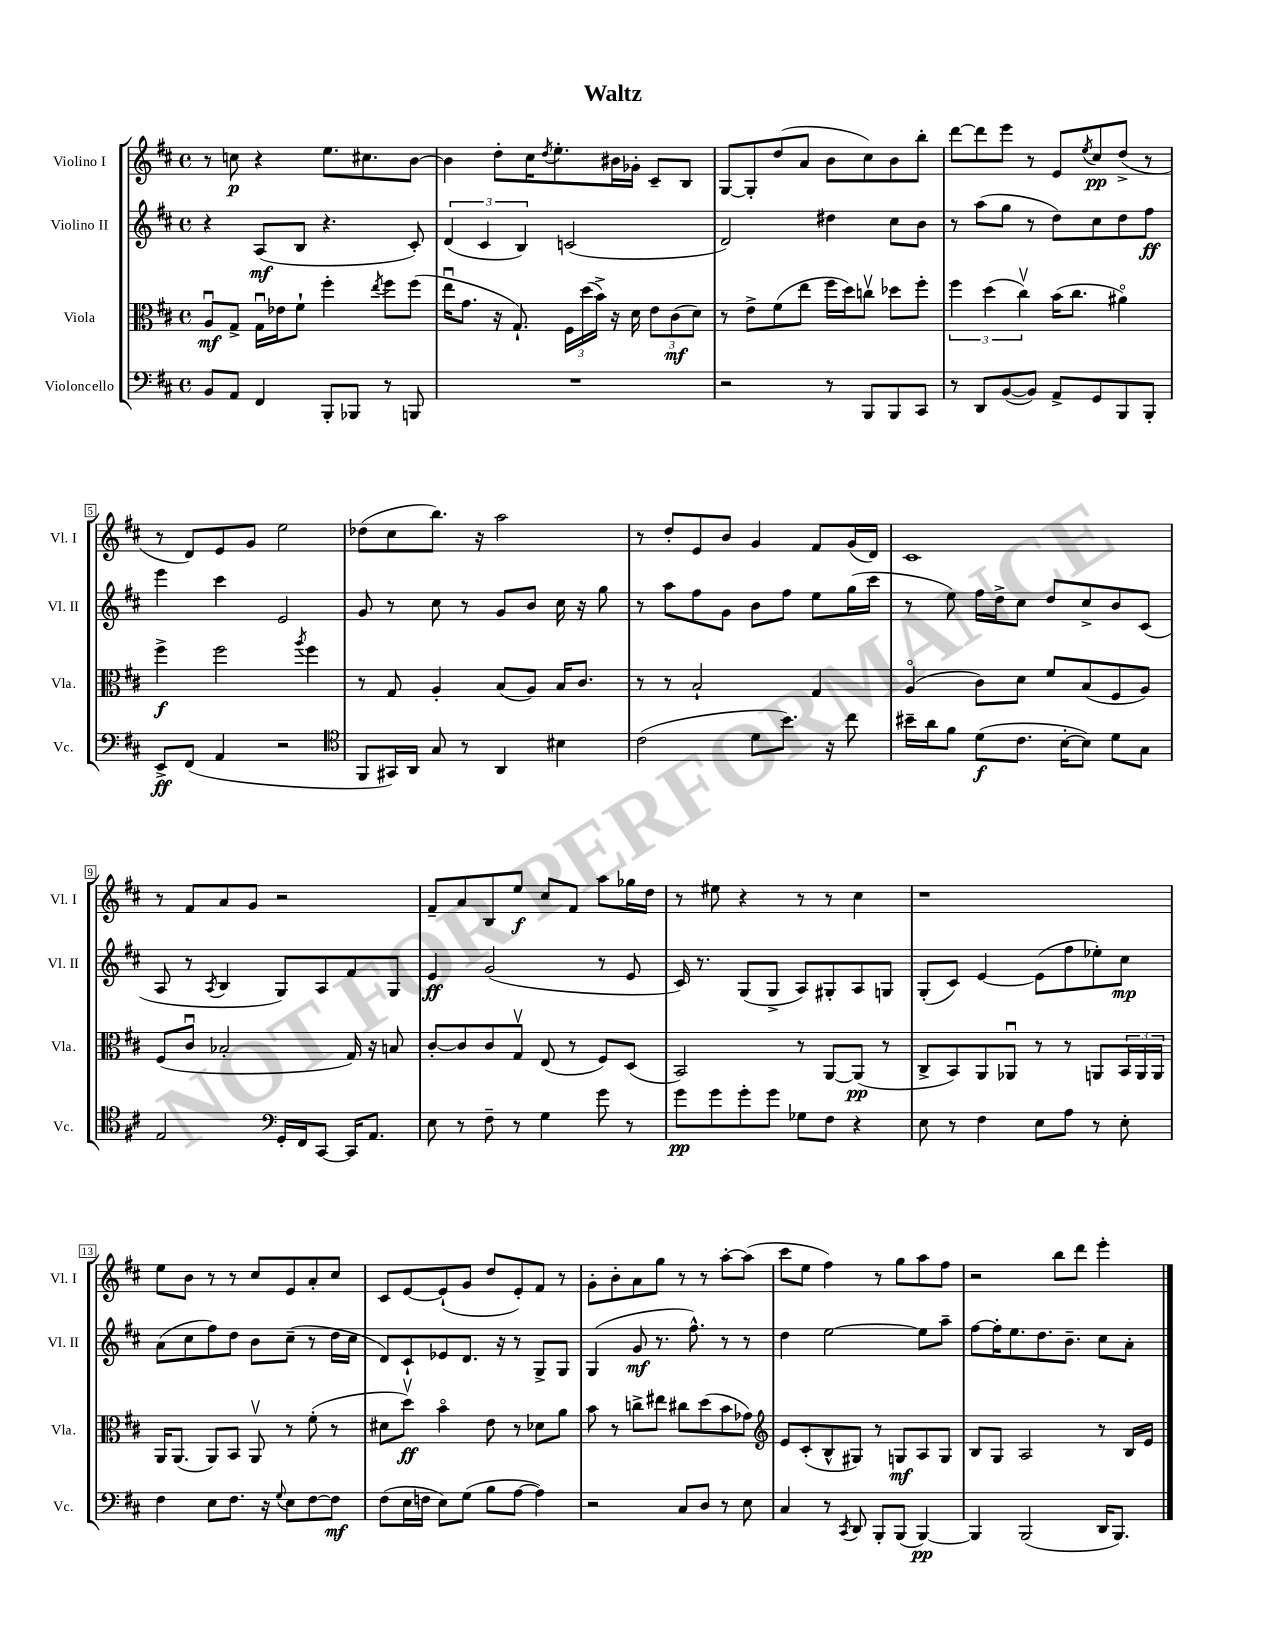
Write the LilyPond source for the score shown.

\header { title = "Waltz" }
<<
\new StaffGroup <<
\new Staff = "s0" \with { instrumentName = "Violino I" shortInstrumentName = "Vl. I" } {
    \clef treble \key d \major \defaultTimeSignature \time 4/4
    r8 c''8\p r4 e''8. cis''8. b'8~ |
    b'4 d''8-. cis''16 \acciaccatura { d''8 } e''8.-. bis'16 ges'16-. cis'8-- b8 |
    g8~ g8-. d''8( a'8 b'8 cis''8) b'8 b''8-. |
    d'''8~ d'''8 e'''8 r8 e'8 \acciaccatura { e''8 } cis''8\pp d''8->( r8 |
    r8 d'8) e'8 g'8 e''2 |
    des''8( cis''8 b''8.) r16 a''2 |
    r8 d''8-. e'8 b'8 g'4 fis'8 g'16( d'16) |
    cis'1 |
    r8 fis'8 a'8 g'8 r2 |
    fis'8-- a'8 b8 e''8\f cis''8 fis'8 a''8 ges''16 d''16 |
    r8 eis''8 r4 r8 r8 cis''4 |
    r1 |
    e''8 b'8 r8 r8 cis''8 e'8 a'8-. cis''8 |
    cis'8 e'8~ e'8-!( g'8 d''8 e'8-.) fis'8 r8 |
    g'8-. b'8-. a'8 g''8 r8 r8 a''8~-. a''8( |
    cis'''8 e''8 fis''4) r8 g''8 a''8 fis''8 |
    r2 b''8 d'''8 e'''4-. \bar "|." |
}
\new Staff = "s1" \with { instrumentName = "Violino II" shortInstrumentName = "Vl. II" } {
    \clef treble \key d \major \defaultTimeSignature \time 4/4
    r4 a8\mf( b8 r4. cis'8-.) |
    \tuplet 3/2 { d'4( cis'4 b4) } c'2( |
    d'2) dis''4 cis''8 b'8 |
    r8 a''8( g''8 r8 d''8) cis''8 d''8 fis''8\ff |
    e'''4 cis'''4 e'2 |
    g'8 r8 cis''8 r8 g'8 b'8 cis''16 r16 g''8 |
    r8 a''8 fis''8 g'8 b'8 fis''8 e''8 g''16( cis'''16 |
    r8 e''8) fis''16 d''16-> cis''8 d''8 cis''8-> b'8 cis'8( |
    a8 r8 \acciaccatura { a8 } b4 g8) a8 fis'8 g8 |
    e'4\ff g'2( r8 e'8 |
    cis'16) r8. g8( g8-> a8) gis8-. a8 g8 |
    g8-.( cis'8) e'4~ e'8( fis''8 ees''8-.) cis''8\mp |
    a'8( cis''8 fis''8) d''8 b'8 cis''8--( r8 d''16 cis''16 |
    d'8) cis'8-! ees'8 d'8. r16 r8 g8-> g8 |
    g4( g'8\mf r8. fis''8.-^) r8 r8 |
    d''4 e''2~ e''8 a''8-- |
    fis''8~ fis''16-. e''8. d''8. b'8.-- cis''8 a'8-. \bar "|." |
}
\new Staff = "s2" \with { instrumentName = "Viola" shortInstrumentName = "Vla." } {
    \clef alto \key d \major \defaultTimeSignature \time 4/4
    a8\downbow\mf g8-> g16\downbow ees'16 fis'8-! fis''4-. \acciaccatura { e''8 } fis''8 fis''8( |
    e''16\downbow g'8. r16 g8.-!) \tuplet 3/2 { fis16 d''16( b'16->) } r16 d'16 \tuplet 3/2 { e'8 cis'8\mf( d'8) } |
    r8 e'8-> fis'8( e''8 fis''16 d''16) c''8\upbow des''8 fis''8-. |
    \tuplet 3/2 { fis''4 d''4( cis''4\upbow) } b'16( cis''8. ais'4\flageolet) |
    fis''4->\f fis''2 \acciaccatura { a''8 } fis''4 |
    r8 g8 a4-. b8( a8) b16 cis'8. |
    r8 r8 b2-! g4 |
    a4\flageolet( cis'8) d'8 fis'8 b8( fis8 a8) |
    fis8( cis'8\downbow bes2-. g16) r16 b8 |
    cis'8~-. cis'8 cis'8 g8\upbow e8( r8 fis8) d8( |
    b,2) r8 a,8~ a,8\pp( r8 |
    cis8-> b,8) a,8 aes,8\downbow r8 r8 a,8 \tuplet 3/2 { b,16 a,16 a,16 } |
    a,16 a,8.( a,8) b,8 a,8\upbow r8 fis'8-.( r8 |
    dis'8 d''8\upbow\ff) b'4\flageolet e'8 r8 des'8 a'8 |
    b'8 r8 c''8-> eis''8 cis''8 d''8( b'8 ges'8) |
    \clef treble e'8 cis'8-.( b8-^ gis8) r8 g8\mf a8 g8 |
    b8 g8 a2 r8 b16 e'16 \bar "|." |
}
\new Staff = "s3" \with { instrumentName = "Violoncello" shortInstrumentName = "Vc." } {
    \clef bass \key d \major \defaultTimeSignature \time 4/4
    b,8 a,8 fis,4 b,,8-. bes,,8 r8 b,,8 |
    R1 |
    r2 r8 b,,8 b,,8 cis,8 |
    r8 d,8 b,8~( b,8) a,8-> g,8 b,,8 b,,8-. |
    e,8->\ff fis,8( a,4 r2 |
    \clef tenor fis,8 gis,16) a,16 g8 r8 a,4 bis4 |
    cis'2( d'8 b'8.) r16 cis''8 |
    bis'16-- a'16 fis'8 d'8\f( cis'8. b16~-. b8) d'8 g8 |
    e2 \clef bass g,16-. fis,16 cis,8~ cis,16 a,8. |
    e8 r8 fis8-- r8 g4 g'8 r8 |
    g'8\pp g'8 g'8-. g'8 ges8 fis8 r4 |
    e8 r8 fis4 e8 a8 r8 e8-. |
    fis4 e8 fis8. r16 \appoggiatura { g8 } e8 fis8~ fis8\mf |
    fis8( e16 f16 e8) g8( b8 a8~ a4) |
    r2 cis8 d8 r8 e8 |
    cis4 r8 \acciaccatura { cis,8 } d,8 b,,8-. b,,8( b,,4~\pp) |
    b,,4 b,,2( d,16 b,,8.) \bar "|." |
}
>>
>>
\layout { \context { \Score \override BarNumber.stencil = #(make-stencil-boxer 0.1 0.3 ly:text-interface::print) } }
